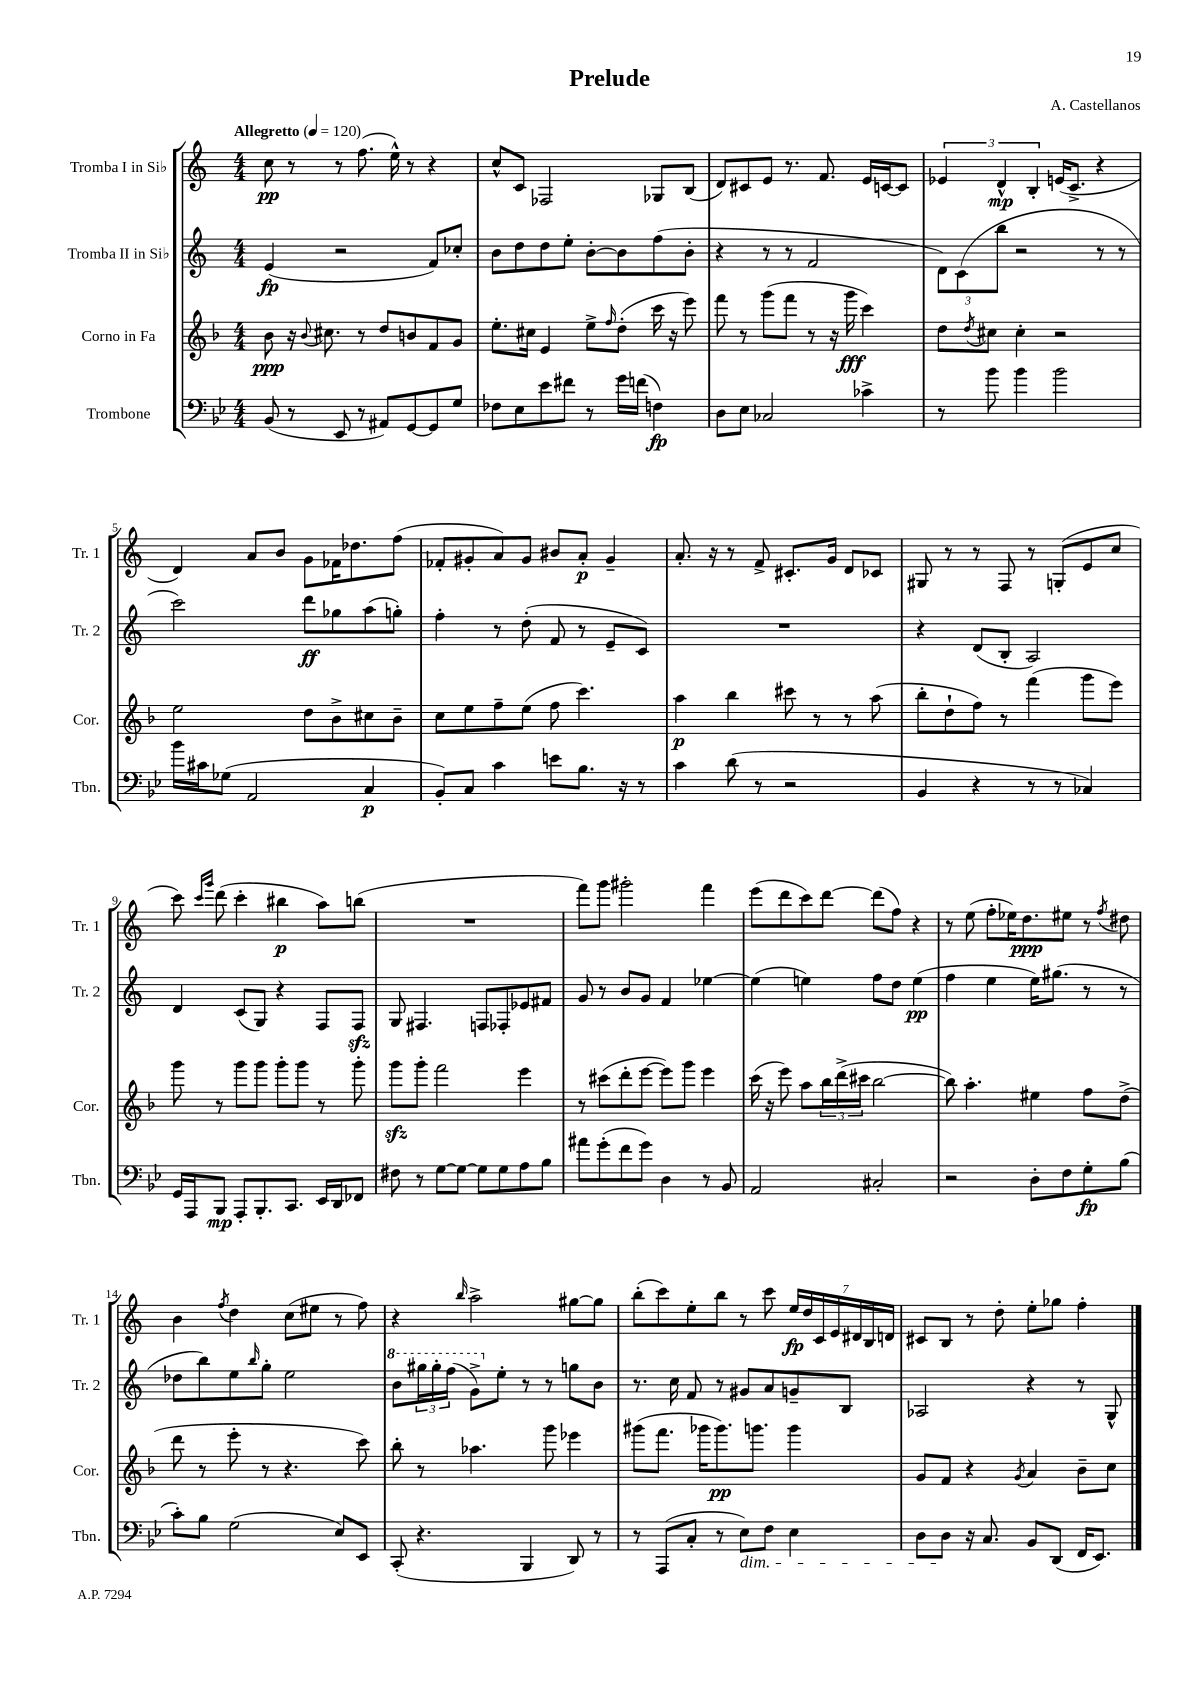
\header { title = "Prelude" composer = "A. Castellanos" }
<<
\new StaffGroup <<
\new Staff = "s0" \with { instrumentName = "Tromba I in Sib" shortInstrumentName = "Tr. 1" } {
    \clef treble \key c \major \numericTimeSignature \time 4/4 \tempo "Allegretto" 4 = 120
    c''8\pp r8 r8 f''8.( e''16-^) r8 r4 |
    c''8-^ c'8 fes2 ges8 b8( |
    d'8) cis'8 e'8 r8. f'8. e'16 c'16~ c'8 |
    \tuplet 3/2 { ees'4 d'4-^\mp b4-. } e'16( c'8.-> r4 |
    d'4) a'8 b'8 g'8 fes'16 des''8. f''8( |
    fes'8-. gis'8-. a'8) gis'8 bis'8 a'8-.\p gis'4-- |
    a'8.-. r16 r8 f'8-> cis'8.-. g'16 d'8 ces'8 |
    gis8 r8 r8 f8 r8 g8-.( e'8 c''8 |
    c'''8) \grace { c'''16 g'''16 } d'''8( c'''4-. bis''4\p a''8) b''8( |
    R1 |
    f'''8) g'''8 gis'''2-. f'''4 |
    e'''8( d'''8 c'''8) d'''8~ d'''8( f''8) r4 |
    r8 e''8( f''8-. ees''16) d''8.\ppp eis''8 r8 \acciaccatura { f''8 } dis''8 |
    b'4 \acciaccatura { f''8 } d''4 c''8( eis''8 r8 f''8) |
    r4 \grace { b''16 } a''2-> gis''8~ gis''8 |
    b''8-.( c'''8) e''8-. b''8 r8 c'''8 \tuplet 7/4 { e''16\fp d''16 c'16 e'16 dis'16 b16 d'16 } |
    cis'8 b8 r8 d''8-. e''8-. ges''8 f''4-. \bar "|." |
}
\new Staff = "s1" \with { instrumentName = "Tromba II in Sib" shortInstrumentName = "Tr. 2" } {
    \clef treble \key c \major \numericTimeSignature \time 4/4
    e'4\fp( r2 f'8) ces''8-. |
    b'8 d''8 d''8 e''8-. b'8~-. b'8 f''8( b'8-. |
    r4 r8 r8 f'2 |
    \tuplet 3/2 { d'8) c'8( b''8 } r2 r8 r8 |
    c'''2) d'''8\ff ges''8 a''8( g''8-.) |
    f''4-. r8 d''8-.( f'8 r8 e'8-- c'8) |
    R1 |
    r4 d'8( b8-. a2) |
    d'4 c'8( g8) r4 f8 f8\sfz |
    g8 fis4. f8 fes8-. ees'8 fis'8 |
    g'8 r8 b'8 g'8 f'4 ees''4~ |
    ees''4( e''4) f''8 d''8 e''4\pp( |
    f''4 e''4 e''16) gis''8.( r8 r8 |
    des''8 b''8) e''8 \grace { b''16 } g''8-. e''2 |
    \ottava #1 b''8 \tuplet 3/2 { gis'''16 gis'''16-. f'''16( } g''8->) \ottava #0 e''8-. r8 r8 g''!8 b'8 |
    r8. c''16 f'8 r8 gis'8 a'8 g'8-- b8 |
    aes2 r4 r8 g8-^ \bar "|." |
}
\new Staff = "s2" \with { instrumentName = "Corno in Fa" shortInstrumentName = "Cor." } {
    \clef treble \key f \major \numericTimeSignature \time 4/4
    bes'8\ppp r16 \appoggiatura { bes'8 } cis''8. r8 d''8 b'8 f'8 g'8 |
    e''8.-. cis''16 e'4 e''8-> \grace { f''16 } d''8-.( c'''16 r16 e'''8) |
    f'''8 r8 g'''8( f'''8 r8 r16 g'''16\fff c'''4) |
    d''8 \acciaccatura { d''8 } cis''8 cis''4-. r2 |
    e''2 d''8 bes'8-> cis''8 bes'8-- |
    c''8 e''8 f''8-- e''8( f''8 c'''4.) |
    a''4\p bes''4 cis'''8 r8 r8 a''8( |
    bes''8-. d''8-! f''8) r8 f'''4( g'''8 e'''8) |
    g'''8 r8 g'''8 g'''8 g'''8-. g'''8 r8 g'''8-. |
    g'''8\sfz g'''8-. f'''2 e'''4 |
    r8 cis'''8( d'''8-. e'''8~ e'''8) g'''8 e'''4 |
    c'''16( r16 e'''8) a''8 \tuplet 3/2 { bes''16 d'''16->( cis'''16 } bes''2~ |
    bes''8) a''4.-. eis''4 f''8 d''8->( |
    d'''8 r8 e'''8-. r8 r4. c'''8) |
    bes''8-. r8 aes''4. g'''8 ees'''4 |
    gis'''8( f'''8. ges'''16 ges'''8.\pp) g'''8. g'''4 |
    g'8 f'8 r4 \acciaccatura { g'8 } a'4 bes'8-- c''8 \bar "|." |
}
\new Staff = "s3" \with { instrumentName = "Trombone" shortInstrumentName = "Tbn." } {
    \clef bass \key bes \major \numericTimeSignature \time 4/4
    bes,8( r8 ees,8 r8 ais,8) g,8~ g,8 g8 |
    fes8 ees8 ees'8 fis'8 r8 g'16 f'16( f4\fp) |
    d8 ees8 ces2 ces'4-> |
    r8 bes'8 bes'4 bes'2 |
    bes'16 cis'16 ges8( a,2 c4\p |
    bes,8-.) c8 c'4 e'8 bes8. r16 r8 |
    c'4 d'8( r8 r2 |
    bes,4 r4 r8 r8 ces4) |
    g,16 a,,16 bes,,8\mp a,,8-. bes,,8.-. c,8. ees,16 d,16 fes,8 |
    fis8 r8 g8~ g8~ g8 g8 a8 bes8 |
    ais'8 g'8-.( f'8 g'8) d4 r8 bes,8 |
    a,2 cis2-. |
    r2 d8-. f8 g8-.\fp bes8( |
    c'8-.) bes8 g2( ees8) ees,8 |
    c,8-.( r4. bes,,4 d,8) r8 |
    r8 a,,8( c8-. r8 ees8\dim) f8 ees4 |
    d8 d8\! r16 c8. bes,8 d,8( f,16 ees,8.) \bar "|." |
}
>>
>>
